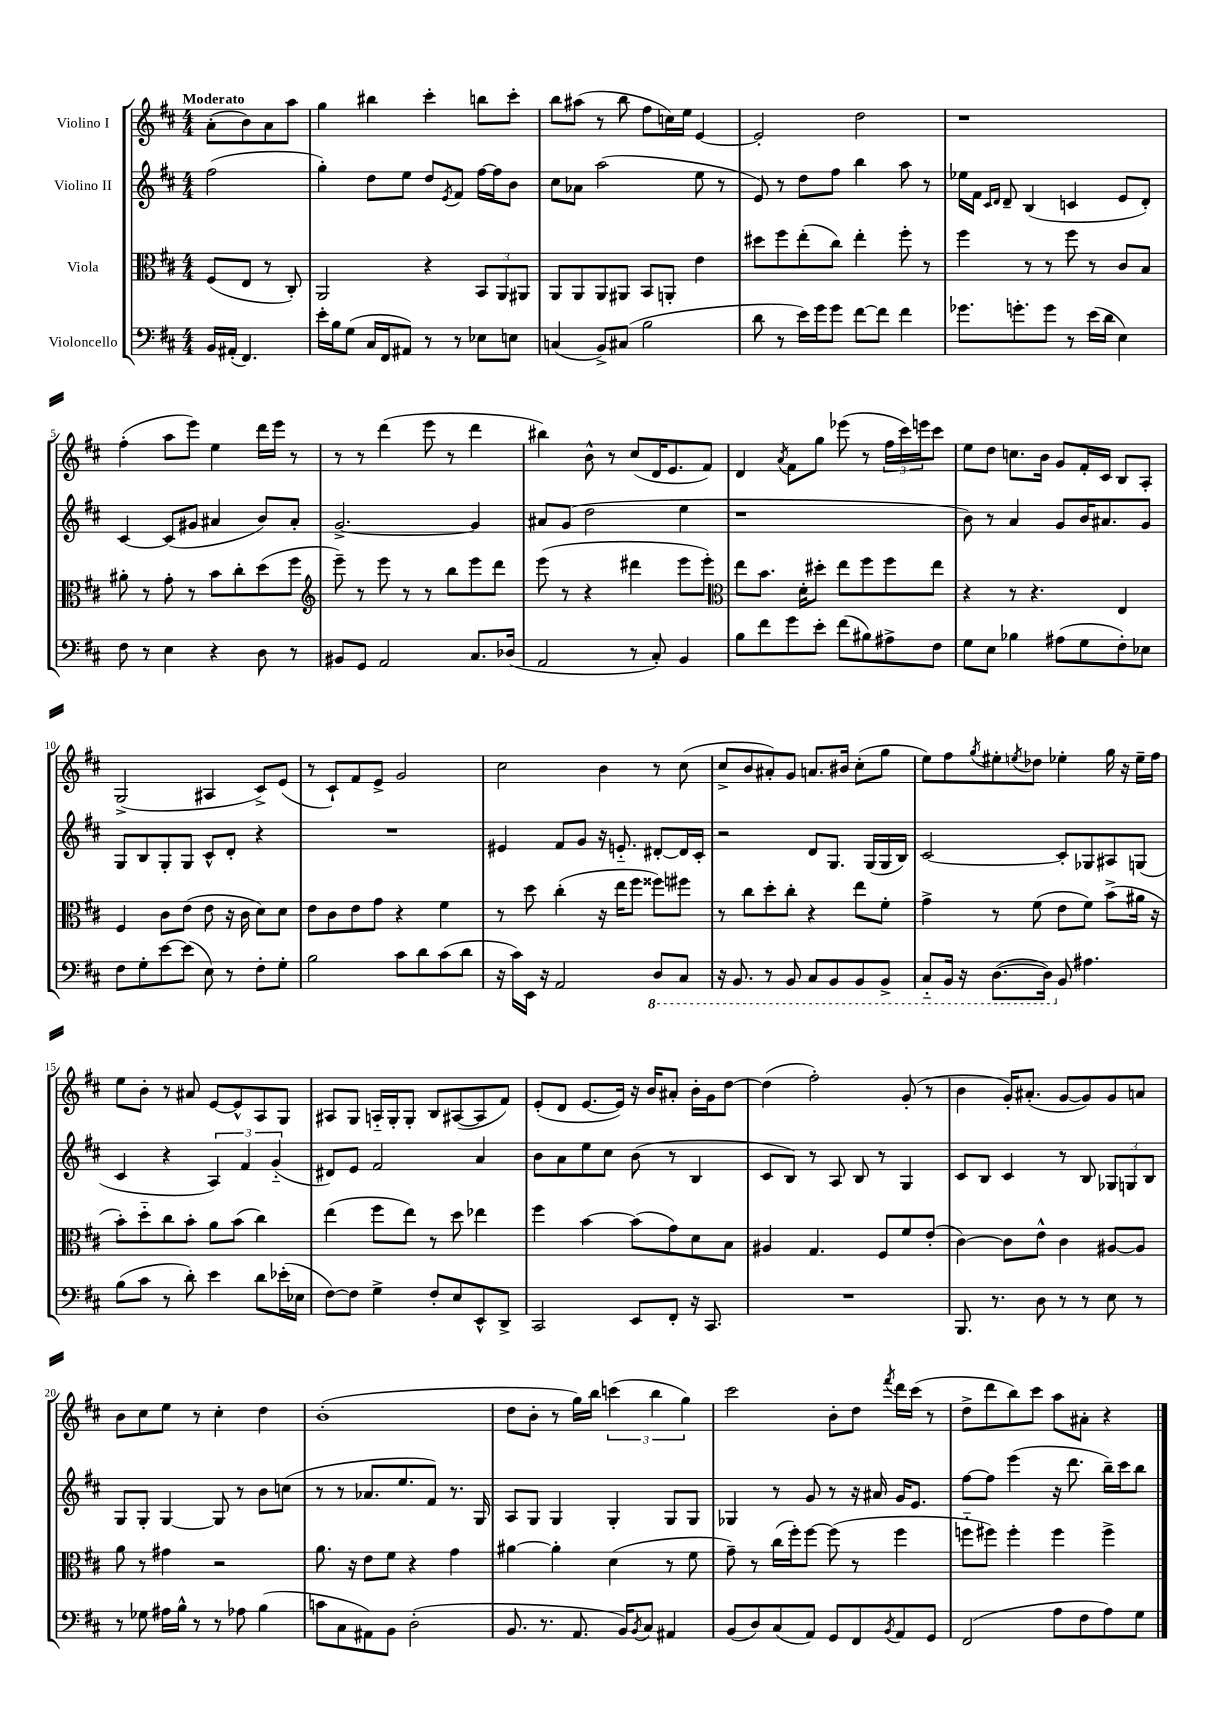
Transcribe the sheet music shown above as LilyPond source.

<<
\new StaffGroup <<
\new Staff = "s0" \with { instrumentName = "Violino I" } {
    \clef treble \key d \major \numericTimeSignature \time 4/4 \partial 2 \tempo "Moderato"
    a'8-.( b'8) a'8 a''8 |
    g''4 bis''4 cis'''4-. b''8 cis'''8-. |
    b''8 ais''8( r8 b''8 fis''8 c''16) e''16 e'4~ |
    e'2-. d''2 |
    r1 |
    fis''4-.( a''8 e'''8) e''4 d'''16 e'''16 r8 |
    r8 r8 d'''4( e'''8 r8 d'''4 |
    bis''4) b'8-^ r8 cis''8( d'16 e'8. fis'8) |
    d'4 \acciaccatura { a'8 } fis'8 g''8 ees'''8( r8 \tuplet 3/2 { fis''16 cis'''16) e'''16 } cis'''8 |
    e''8 d''8 c''8. b'16 g'8 fis'16-. cis'16 b8 a8-. |
    g2->( ais4 cis'8->) e'8( |
    r8 cis'8-!) fis'8 e'8-> g'2 |
    cis''2 b'4 r8 cis''8( |
    cis''8-> b'8 ais'8-.) g'8 a'8. bis'16 cis''8-.( g''8 |
    e''8) fis''8 \acciaccatura { g''8 } eis''8-. \acciaccatura { e''8 } des''8 ees''4-. g''16 r16 ees''16-- fis''16 |
    e''8 b'8-. r8 ais'8 e'8~ e'8-^ a8 g8 |
    ais8 g8 a16-_ g16-. g8-. b8 ais8~( ais8 fis'8) |
    e'8-.( d'8 e'8.~ e'16) r16 b'16 ais'8-. b'16-. g'16 d''8~ |
    d''4( fis''2-.) g'8-.( r8 |
    b'4 g'16-.) ais'8.-.( g'8~ g'8) g'8 a'8 |
    b'8 cis''8 e''8 r8 cis''4-. d''4 |
    b'1-.( |
    d''8 b'8-. r8 g''16) b''16 \tuplet 3/2 { c'''4( b''4 g''4) } |
    cis'''2 b'8-. d''8 \acciaccatura { fis'''8 } d'''16 cis'''16( r8 |
    d''8-> d'''8 b''8) cis'''8 a''8 ais'8-. r4 \bar "|." |
}
\new Staff = "s1" \with { instrumentName = "Violino II" } {
    \clef treble \key d \major \numericTimeSignature \time 4/4 \partial 2
    fis''2( |
    g''4-.) d''8 e''8 d''8 \acciaccatura { e'8 } fis'8 fis''16~ fis''16 b'8 |
    cis''8 aes'8 a''2( e''8 r8 |
    e'8) r8 d''8 fis''8 b''4 a''8 r8 |
    ees''16 fis'16 \grace { cis'16 d'16 } d'8-- b4( c'4 e'8 d'8-.) |
    cis'4~ cis'8( gis'8 ais'4 b'8) ais'8-. |
    g'2.~-> g'4 |
    ais'8 g'8( d''2 e''4 |
    r1 |
    b'8) r8 a'4 g'8 b'16 ais'8. g'8 |
    g8 b8 g8-. g8 cis'8-^ d'8-. r4 |
    R1 |
    eis'4 fis'8 g'8 r16 e'8.-_ dis'8~-. dis'16 cis'16-. |
    r2 d'8 g8. g16( g16 b16) |
    cis'2~ cis'8-. ges8 ais8 g8( |
    cis'4 r4 \tuplet 3/2 { a4) fis'4 g'4-_( } |
    dis'8) e'8 fis'2 a'4 |
    b'8 a'8 e''8 cis''8 b'8( r8 b4 |
    cis'8 b8) r8 a8 b8 r8 g4 |
    cis'8 b8 cis'4 r8 b8 \tuplet 3/2 { ges8 g8 b8 } |
    g8 g8-. g4~ g8 r8 b'8 c''8( |
    r8 r8 aes'8. e''8. fis'8) r8. g16 |
    a8 g8 g4 g4-. g8 g8 |
    ges4 r8 g'8 r8 r16 ais'16 g'16 e'8. |
    fis''8~ fis''8 e'''4( r16 d'''8. b''16--) cis'''16 b''8 \bar "|." |
}
\new Staff = "s2" \with { instrumentName = "Viola" } {
    \clef alto \key d \major \numericTimeSignature \time 4/4 \partial 2
    fis8( e8 r8 cis8-.) |
    a,2 r4 \tuplet 3/2 { b,8 a,8 ais,8 } |
    a,8 a,8 a,8 ais,8 b,8 a,8-. e'4 |
    dis''8 fis''8 e''8-.( cis''8) e''4-. fis''8-. r8 |
    fis''4 r8 r8 fis''8 r8 cis'8 b8 |
    ais'8-. r8 g'8-. r8 b'8 cis''8-. d''8( fis''8 |
    \clef treble e'''8--) r8 e'''8 r8 r8 b''8 e'''8 d'''8 |
    e'''8( r8 r4 dis'''4 e'''8 e'''8-.) |
    \clef alto e''8 b'8. d'16-. dis''8-. e''8 fis''8 fis''8 e''8 |
    r4 r8 r4. e4 |
    fis4 cis'8 e'8( e'8 r16 cis'16 d'8) d'8 |
    e'8 cis'8 e'8 g'8 r4 fis'4 |
    r8 d''8 cis''4-.( r16 e''16 fis''8 fisis''8) fis''8 |
    r8 cis''8 d''8-. cis''8-. r4 e''8 fis'8-. |
    g'4-> r8 fis'8( e'8 fis'8) b'8->( ais'16 r16 |
    b'8-.) d''8-_ cis''8 b'8-. a'8 b'8( cis''4) |
    e''4( fis''8 e''8) r8 d''8 ees''4 |
    fis''4 b'4~ b'8( g'8) d'8 b8 |
    ais4 g4. fis8 fis'8 e'8-.( |
    cis'4~) cis'8 e'8-^ cis'4 ais8~ ais8 |
    a'8 r8 gis'4 r2 |
    a'8. r16 e'8 fis'8 r4 g'4 |
    ais'4~ ais'4-. d'4( r8 fis'8 |
    g'8--) r8 cis''16( fis''16-.) fis''8~ fis''8( r8 fis''4 |
    f''8-_ fis''8) fis''4-. fis''4 fis''4-> \bar "|." |
}
\new Staff = "s3" \with { instrumentName = "Violoncello" } {
    \clef bass \key d \major \numericTimeSignature \time 4/4 \partial 2
    b,16 ais,16-.( fis,4.) |
    e'16-. b16 g8( cis16 fis,16 ais,8) r8 r8 ees8 e8 |
    c4( b,8->) cis8( b2 |
    d'8 r8 e'16) g'16 g'8 fis'8~ fis'8 fis'4 |
    ges'8. g'8.-. g'8 r8 e'16( d'16 e4) |
    fis8 r8 e4 r4 d8 r8 |
    bis,8 g,8 a,2 cis8. des16( |
    a,2 r8 cis8-.) b,4 |
    b8 fis'8 g'8 e'8-. fis'8( bis8) ais8-> fis8 |
    g8 e8 bes4 ais8( g8 fis8-.) ees8 |
    fis8 g8-. e'8~ e'8( e8) r8 fis8-. g8-. |
    b2 cis'8 d'8 cis'8( d'8 |
    r16 cis'16) e,16 r16 a,2 \ottava #-1 d,8 cis,8 |
    r16 b,,8. r8 b,,8 cis,8 b,,8 b,,8 b,,8-> |
    cis,8-_ b,,16 r16 d,8.~( d,16) \ottava #0 b,8 ais4. |
    b8( cis'8 r8 d'8-.) e'4 d'8 ees'16-.( ees16 |
    fis8~) fis8 g4-> fis8-. e8 e,8-^ d,8-> |
    cis,2 e,8 fis,8-. r16 cis,8. |
    R1 |
    b,,8. r8. d8 r8 r8 e8 r8 |
    r8 ges8 ais16 b16-^ r8 r8 aes8 b4( |
    c'8 cis8 ais,8) b,8 d2-.( |
    b,8. r8. a,8. b,16) \acciaccatura { b,8 } cis8 ais,4 |
    b,8( d8) cis8( a,8) g,8 fis,8 \acciaccatura { b,8 } a,8 g,8 |
    fis,2( a8 fis8 a8) g8 \bar "|." |
}
>>
>>
